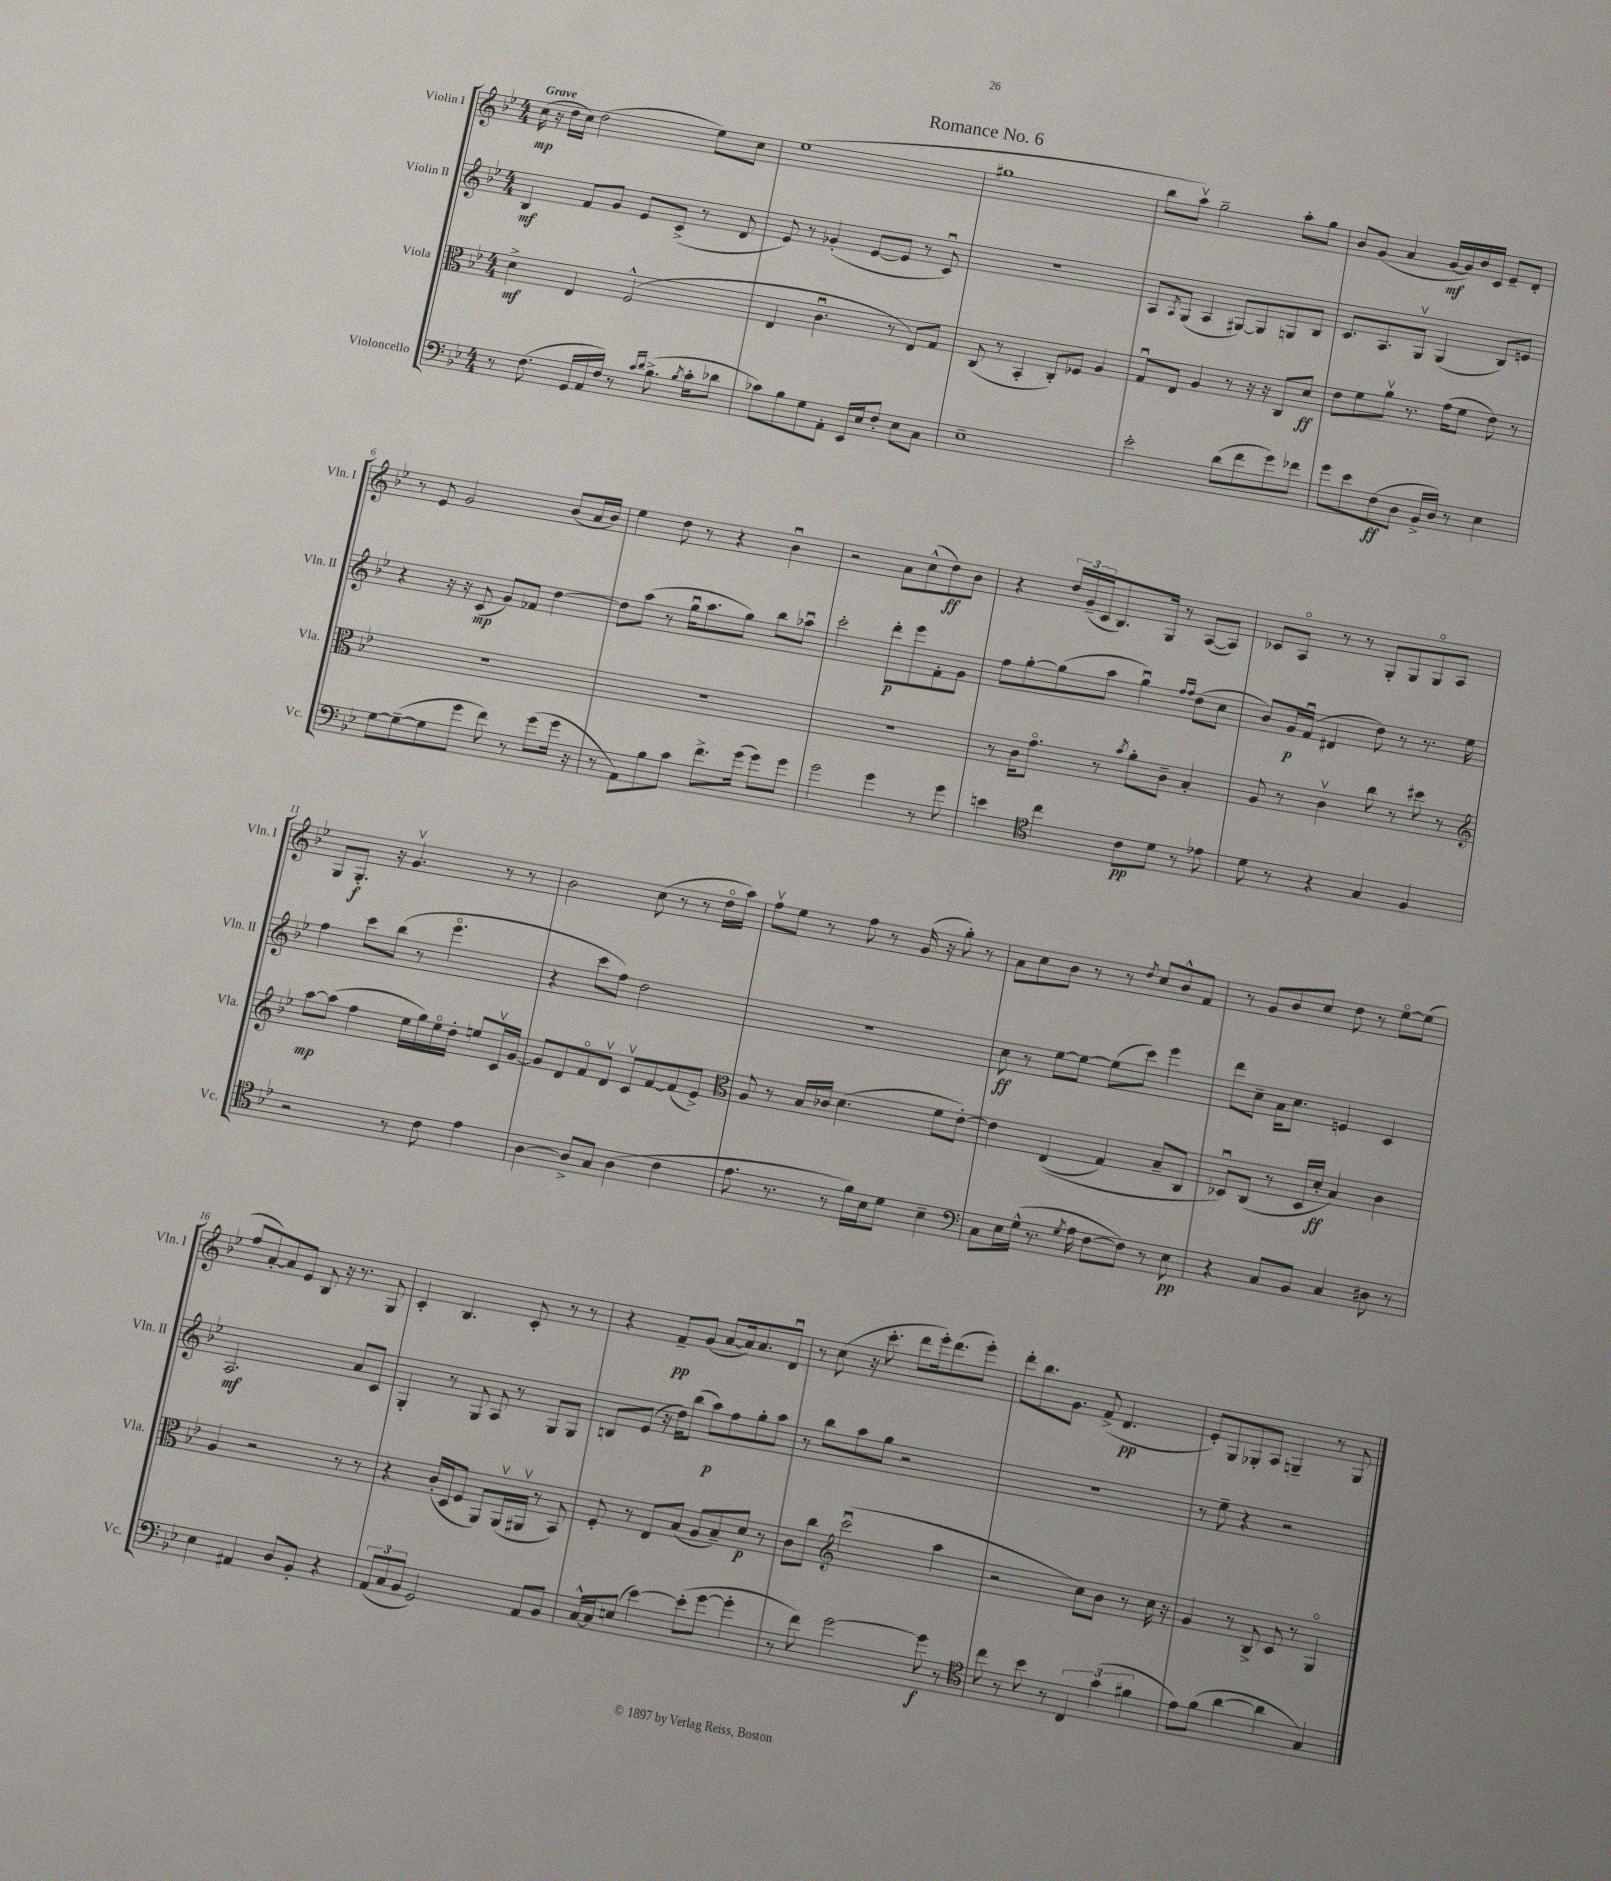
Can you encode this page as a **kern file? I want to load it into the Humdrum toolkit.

**kern	**kern	**kern	**kern
*staff4	*staff3	*staff2	*staff1
*clefF4	*clefC3	*clefG2	*clefG2
*k[b-e-]	*k[b-e-]	*k[b-e-]	*k[b-e-]
*M4/4	*M4/4	*M4/4	*M4/4
8r	4d^\	4B-/	(16cc\
.	.	.	16r
(8.F\	.	.	16dd\LL
.	.	.	16cc\JJ)
.	4E-/	8f/L	(2dd\
16GG/LL	.	.	.
16AA/	.	8g/J	.
16F/JJ)	.	.	.
8r	(2F^^/	8e-/L	.
16qqc/LL	.	.	.
16qqd/JJ	.	.	.
(8.B-^\	.	(8c^/J	.
.	.	8r	8ee-\L)
8qB-/	.	.	.
16c'\LK	.	.	.
8d-\J	.	8d/	8cc\J
=	=	=	=
8c-\L)	4E-/	8e-/)	(1ee-
8B-\	.	8r	.
8G\	4.cu\	(4g-'/	.
8AA'\J	.	.	.
16EE-/LL	.	[8e-/L	.
16E-/J	.	.	.
8F'/J	8r	8e-/]J	.
8E-\L	8E-/L)	8r	.
8C\J	8G/J	8cu/)	.
=	=	=	=
1E-~	(8C/	1r	1gg#
.	8r	.	.
.	4BB-'/	.	.
.	8C'/L)	.	.
.	8F-/J	.	.
.	4A/	.	.
=	=	=	=
2e-'\	8Gu/L	8A/L	8bb-\L
.	.	8qA/	.
.	8E-/J	(8G/J	8aav\J)
.	4A/	4A/	2gg~\
(8d\L	8r	[8G#/L)	.
8f\	16r	8G#/]	.
.	16r	.	.
8g\)	8C/L	8G/	8aa'\L
8f-\J	8d/J	8B-/J	8gg\J
=	=	=	=
8g\L	8e-\L	8.c/L	8b-/L
8e-\	8f\	.	(8g/J
.	.	8.A/	.
(8F\	8av\J	.	4a/
8D\J	8.r	8Gv/J	.
16BB-^/LL	.	(4G/	[16g/LL
16D/JJ)	(16g\LK	.	16g/])
8r	8f\J	.	16b-/
.	.	.	16c/JJ
4E-\	8e-\)	8B-/L)	8e-~/L
.	8r	8e/J	8d'/J
=	=	=	=
[8G\L	1r	4r	8r
(8G~\_	.	.	8e-/
8G\]	.	16r	2g/
.	.	16r	.
8g\J	.	(8c/	.
8f\)	.	8g/L)	.
8r	.	8f-/J	.
(8g\L	.	[4dd\	(8b-/L
16g\Jk	.	.	16a/L
16r	.	.	16b-/JJ)
=	=	=	=
8r	1r	8dd\]L	4ee-\
8AA\L)	.	(8aa\J	.
8B-\	.	8r	8dd\
8c\J	.	16ggu\LK	8r
.	.	8.aa\	.
8.f^\L	.	.	4r
.	.	8gg\J)	.
(16g\Jk	.	.	.
8g\L)	.	8bb-\L	4b-u\
8g\J	.	8aa-u\J	.
=	=	=	=
2g\	1r	2ccc'\	2r
4g\	.	8ddd'\L	8a\L
.	.	8eee-\	(8cc^^\
8r	.	8f'\	8dd\)
8g\	.	8g\J	8b-\J
=	=	=	=
4e\	8r	8ff\L	4r
.	16c\LK	[8gg'\	.
.	8.go\J	.	.
*clefC4	*	*	*
4cc\	.	(8gg\]	24dd/LL
.	.	.	(24g~/
.	.	.	24c/J
.	8r	8aa\J	8.B-/)
.	8qb-/	.	.
8c\L	8a'\L	4ggu\)	.
.	.	.	16G/Jk
8d\J	8c~\J	.	8r
.	.	16qqff/LL	.
.	.	16qqff/JJ	.
8r	4B-'/	(8dd\L	([8A/L
8e-\	.	8cc\J	8A/]J)
=	=	=	=
8d\	8A/	8b-/L)	8c-/L
8r	8r	16g/L	8Ao/J
.	.	(16fu/JJ	.
4r	4cv\	4d#/	8r
.	.	.	8r
4G/	8cc\	8dd\)	8G'/L
.	8r	8r	8G/
4F/	8dd#\	8.r	8Go/
.	8r	.	8A/J
.	.	16ee-\	.
=	=	=	=
*	*clefG2	*	*
2r	[8aa\L	4ff\	8G/L
.	(8aa\]J	.	8.G'/J
.	4ff\	8ccc\L	.
.	.	.	16r
.	.	(8bb-\J	4.gv/
8r	16ee-\LL	8r	.
.	16gg\)	.	.
8c\	16ee-o\	4.eee-o\	.
.	16dd'\JJ	.	.
4e-\	8ee/L	.	8r
.	16cv/L	.	8r
.	[16g/JJ	.	.
=	=	=	=
[4A\	8g/]L	4r	2b-\
.	8d/	.	.
8A^/]L	8fo/	8ccc\L	.
8G/J	8dv/J	8ff\J)	.
(4A\	8cv/L	2dd\	(8cc\
.	[8f/	.	8r
4c\	(8f/]	.	8r
.	8e-^/J)	.	16ddo\LL
.	.	.	16aa\JJ)
=	=	=	=
*	*clefC3	*	*
8.e-\	8A/	1r	8ffv\L
.	8r	.	8ee-\J
8.r	.	.	.
.	16B-/LL	.	8r
.	16c-/JJ	.	.
8r	(4.d\	.	8ff\
16f\LL)	.	.	8r
16B-\J	.	.	.
8d\J	.	.	(16g/
.	.	.	16r
4B-~\	8f\L	.	8gg'\)
.	[8e-'\J)	.	8r
=	=	=	=
*clefF4	*	*	*
8C\L	4e-\]	8cc\	8a\L
16E-\L	.	8r	8cc\
(16G^^\JJ	.	.	.
8.r	&((4E-/	[8ee-\L	8b-\J
.	.	8ee-\_J	8r
8qG/	.	.	.
16A\	.	.	.
[8F\L	4G/)	(8ee-\]L	8r
.	.	.	8qdd/
8F\]J)	.	8ccc\J)	8cc/L
8r	8B-~/L	4eee-\	8b-^^/
8E-\	8C/J	.	8f/J
=	=	=	=
4r	8D-u/L&)	8ddd\L	8r
.	(8C/J	8cc~\J	8g/L
8C/L	8r	16a\LK	8b-/
.	.	8.cc\J	.
8BB-/J	16D-/LL	.	8cc/J
.	16d'/JJ	.	.
4C/	4B-/)	4e/	8dd\
.	.	.	8r
8D#\	4c\	4c/	[8ee-o\L
8r	.	.	(8ee-\]J
=	=	=	=
4E-\	4A/	2.A/	8ff/L
.	.	.	[8a'/)
4AA#/	2r	.	8a/]
.	.	.	8e-/J
8D/L	.	.	8B-/
8BB-'/J	.	.	16r
.	.	.	8.r
4r	8r	8a/L	.
.	8r	8c/J	8G/
=	=	=	=
(12AA/L	4r	4G'/	4c'/
12C/	.	.	.
12BB-/J	.	.	.
2GG/)	(16c'/LL	8r	4.B-/
.	16D/J	.	.
.	8F/J	8G/	.
.	8AA/L)	8A/	.
.	(16AAv/L	8r	8c'/
.	16AA#v/JJ	.	.
8AA/L	8r	8G/L	8r
8BB-/J	8BB-/)	8G/J	8r
=	=	=	=
[16C^^/LL	8F'/	8B/L	4r
16C/]J	.	.	.
(8E/J	8r	(8e-/J	.
[4e-\)	8E-/L	16r	8f~/L
.	.	16dd\LK)	.
.	(8B-/J	(8bb-\J	(8g/J
(8e-'\]L	8A/L	8aa\L)	[8a/L
[8g\J	8B-~/)	8ff\	16a/]k)
.	.	.	8.a/
4g'\]	8d/J	8gg'\	.
.	8r	8aa\J	8du/J
=	=	=	=
8r	8c\L	8r	8r
8f\)	8cc\J	8bb-\L	(8cc\
*	*clefG2	*	*
[2g\	(2cccu\	8aa\	16r
.	.	.	8.ccc'\
.	.	8gg\J	.
.	.	2r	8ddd\L
.	.	.	16eee-'\k)
.	.	.	(8.ddd\
8g\]	4aa\	.	.
8r	.	.	8eee-'\J)
=	=	=	=
*clefC4	*	*	*
8cc\	2r	1r	8ddd'\L
8r	.	.	8.bb-\
8b-\	.	.	.
.	.	.	8.g\J
8r	.	.	.
6C/	8cc\L)	.	(8f^/
.	8b-\J	.	4.d/
(6g\	.	.	.
.	8r	.	.
6f#\	.	.	.
.	16cc\	.	.
.	16r	.	.
=	=	=	=
8e-\L)	4g/	8r	8e-'/L)
(8f\J	.	8ee-~\	8G/
[4a\	8r	4r	8G-'/
.	8B-^/	.	8A/J
4a\]	8c/	2r	4G~/
.	8r	.	.
4G/)	4Go/	.	8r
.	.	.	8G/
==	==	==	==
*-	*-	*-	*-
